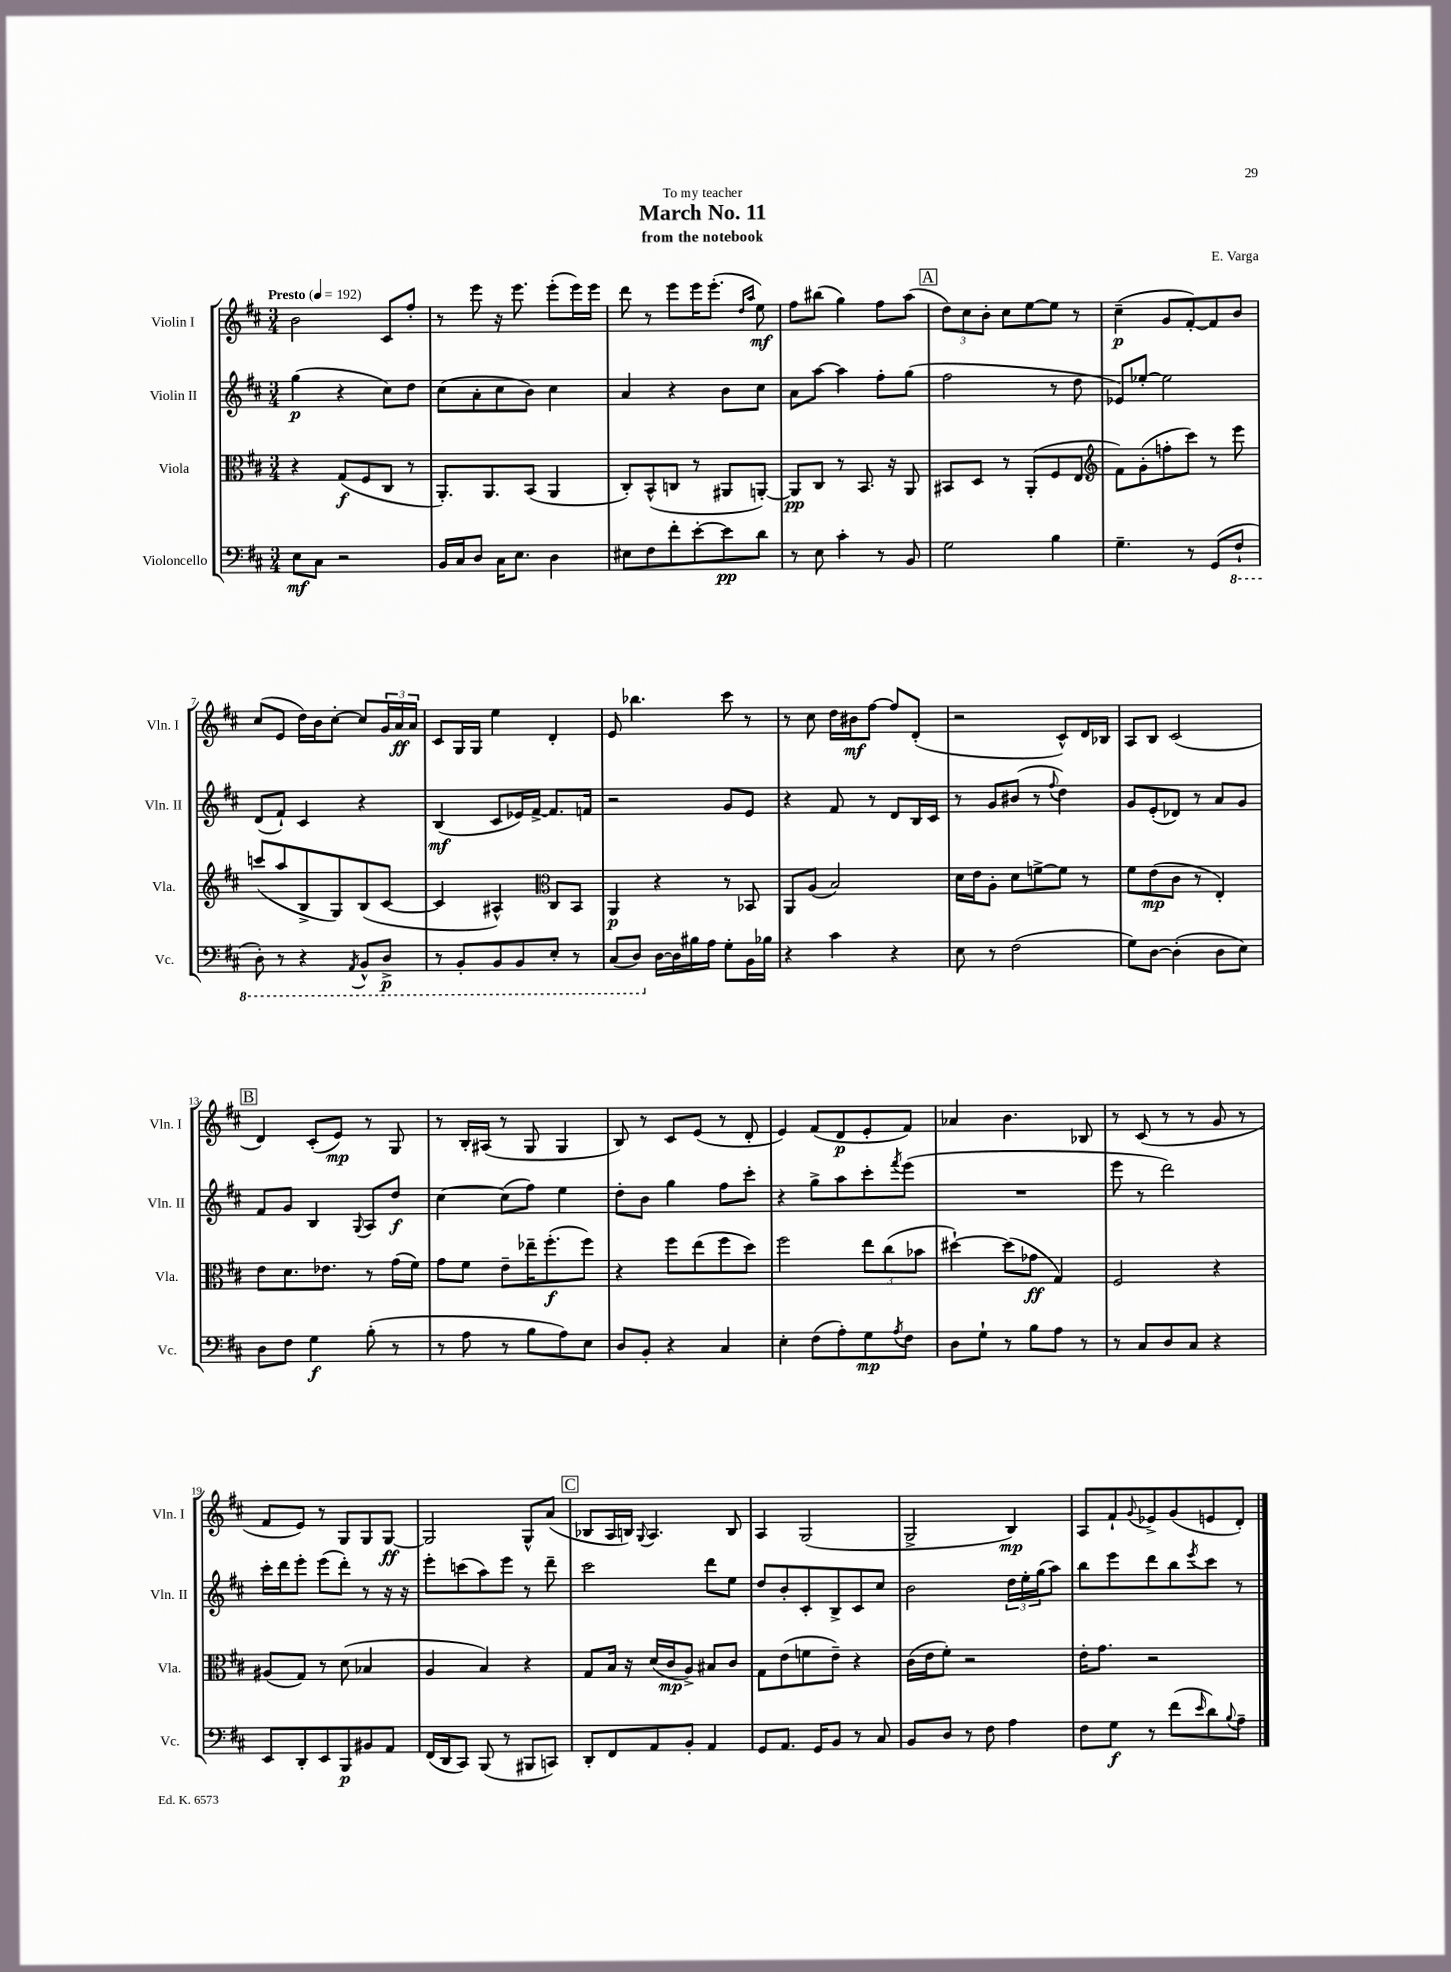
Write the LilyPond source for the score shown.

\header { title = "March No. 11" composer = "E. Varga" subtitle = "from the notebook" dedication = "To my teacher" }
<<
\new StaffGroup <<
\new Staff = "s0" \with { instrumentName = "Violin I" shortInstrumentName = "Vln. I" } {
    \clef treble \key d \major \numericTimeSignature \time 3/4 \tempo "Presto" 4 = 192
    b'2 cis'8 fis''8-. |
    r8 e'''8 r16 e'''8. e'''8-.( e'''16) e'''16 |
    d'''8 r8 e'''8 e'''16 e'''8.-.( \grace { d''16 a''16 } e''8\mf) |
    fis''8 bis''8( g''4) fis''8 a''8( |
    \mark \markup { \box "A" } \tuplet 3/2 { d''8) cis''8 b'8-. } cis''8 e''8~ e''8 r8 |
    cis''4--\p( g'8 fis'8~-.) fis'8 b'8 |
    cis''8( e'8 d''16) b'16 cis''8~-. cis''8 \tuplet 3/2 { g'16 a'16\ff a'16 } |
    cis'8 g16 g16 e''4 d'4-. |
    e'8 bes''4. cis'''8 r8 |
    r8 cis''8 d''16 bis'16\mf fis''8~ fis''8 d'8-.( |
    r2 cis'8-^) d'16 bes16 |
    a8 b8 cis'2( |
    \mark \markup { \box "B" } d'4) cis'8-.( e'8\mp) r8 g8 |
    r8 b16-. ais16( r8 g8 g4 |
    b8) r8 cis'8 e'8( r8 d'8-. |
    e'4) fis'8( d'8\p e'8-. fis'8) |
    aes'4 b'4. bes8 |
    r8 cis'8( r8 r8 g'8 r8 |
    fis'8 e'8) r8 g8 g8 g8~\ff |
    g2 g8-^ a'8( |
    \mark \markup { \box "C" } bes8 a16 b16) \appoggiatura { g8 } a4. b8 |
    a4 g2( |
    g2-> b4\mp) |
    a8 fis'8-! \appoggiatura { g'8 } ees'8-> g'8( e'8 d'8-.) \bar "|." |
}
\new Staff = "s1" \with { instrumentName = "Violin II" shortInstrumentName = "Vln. II" } {
    \clef treble \key d \major \numericTimeSignature \time 3/4
    g''4\p( r4 cis''8) d''8 |
    cis''8( a'8-. cis''8 b'8) cis''4 |
    a'4 r4 b'8 cis''8 |
    a'8 a''8~ a''4 fis''8-. g''8( |
    \mark \markup { \box "A" } fis''2 r8 d''8 |
    ees'8) ees''8~-. ees''2 |
    d'8( fis'8-!) cis'4 r4 |
    b4\mf( cis'8 ees'16) fis'16~-> fis'8. f'16 |
    r2 g'8 e'8 |
    r4 fis'8 r8 d'8 b16 cis'16 |
    r8 g'8 bis'8( r8 \appoggiatura { fis''8 } d''4) |
    g'8 e'8-.( des'8) r8 a'8 g'8 |
    \mark \markup { \box "B" } fis'8 g'8 b4 \appoggiatura { g8 } a8 d''8\f |
    cis''4~ cis''8( fis''8) e''4 |
    d''8-. b'8 g''4 fis''8 cis'''8-. |
    r4 g''8-> a''8 cis'''8-. \acciaccatura { fis'''8 } e'''8( |
    R2. |
    e'''8 r8 d'''2) |
    cis'''16-. d'''16 e'''8-. e'''8( d'''8-.) r8 r16 r16 |
    e'''8-. c'''8( a''8) e'''8 r8 d'''8-- |
    \mark \markup { \box "C" } cis'''2 d'''8 e''8 |
    d''8 b'8-. cis'8-. b8-> cis'8 cis''8 |
    b'2 \tuplet 3/2 { d''16 e''16-. g''16( } a''8) |
    b''8 e'''8 d'''8 b''8 \acciaccatura { e'''8 } cis'''8 r8 \bar "|." |
}
\new Staff = "s2" \with { instrumentName = "Viola" shortInstrumentName = "Vla." } {
    \clef alto \key d \major \numericTimeSignature \time 3/4
    r4 g8\f( fis8 cis8 r8 |
    a,8.-.) a,8. b,8( a,4 |
    cis8-.) b,8-^( c8 r8 ais,8 a,8~-.) |
    a,8\pp cis8 r8 b,8. r16 a,8 |
    \mark \markup { \box "A" } bis,8 d8 r8 a,8-.( fis8 e8 |
    \clef treble fis'8) g'8-.( f''8-. cis'''8) r8 e'''8 |
    c'''8( a''8 b8-> g8) b8( cis'8~ |
    cis'4 ais4-^) \clef alto cis8 b,8 |
    a,4\p r4 r8 bes,8 |
    a,8 a8( b2) |
    d'16 e'16 a8-. d'8 f'8~-> f'8 r8 |
    fis'8 e'8\mp( cis'8 r8 e4-.) |
    \mark \markup { \box "B" } e'8 d'8. ees'8. r8 g'16( fis'16) |
    g'8 fis'8 e'8-- ees''16-- fis''8.-.\f( fis''8) |
    r4 fis''8 e''8( fis''8 d''8) |
    fis''2 \tuplet 3/2 { e''8 cis''8( bes'8 } |
    dis''4~-!) dis''8( ges'8\ff g4) |
    fis2 r4 |
    ais8( g8) r8 d'8( bes4 |
    a4 b4) r4 |
    \mark \markup { \box "C" } g8 b16 r16 d'16( cis'16\mp a8->) bis8 cis'8 |
    g8 e'8( f'8 e'8--) r4 |
    cis'16( e'16 fis'8-.) r2 |
    e'16-. g'8. r2 \bar "|." |
}
\new Staff = "s3" \with { instrumentName = "Violoncello" shortInstrumentName = "Vc." } {
    \clef bass \key d \major \numericTimeSignature \time 3/4
    e8\mf cis8 r2 |
    b,16 cis16 d8 cis16 e8. d4 |
    eis8 fis8 fis'8-. e'8~-. e'8\pp d'8 |
    r8 e8 cis'4-. r8 b,8 |
    \mark \markup { \box "A" } g2 b4 |
    g4.-- r8 g,8( \ottava #-1 fis,8-! |
    d,8-.) r8 r4 \acciaccatura { a,,8 } b,,8-^ d,8->\p |
    r8 b,,8-. b,,8 b,,8 e,8-. r8 |
    cis,8( d,8) \ottava #0 d16~ d16 bis16 a16 g8-. b,16 bes16 |
    r4 cis'4 r4 |
    e8 r8 fis2( |
    g8) d8~ d4-.( d8 e8) |
    \mark \markup { \box "B" } d8 fis8 g4\f b8-.( r8 |
    r8 a8 r8 b8 a8) e8 |
    d8 b,8-. r4 cis4 |
    e4-. fis8( a8-.) g8\mp \acciaccatura { a8 } fis8 |
    d8 g8-! r8 b8 a8 r8 |
    r8 cis8 d8 cis8 r4 |
    e,8 d,8-. e,8 b,,8\p bis,8 a,8 |
    fis,16( d,16 cis,8) b,,8( r8 bis,,8 c,8) |
    \mark \markup { \box "C" } d,8-. fis,8 a,8 b,8-. a,4 |
    g,8 a,8. g,16 b,8 r8 cis8 |
    b,8 d8 r8 fis8 a4 |
    fis8 g8\f r8 fis'8( \grace { e'16 } d'8) \appoggiatura { b8 } a8-- \bar "|." |
}
>>
>>
